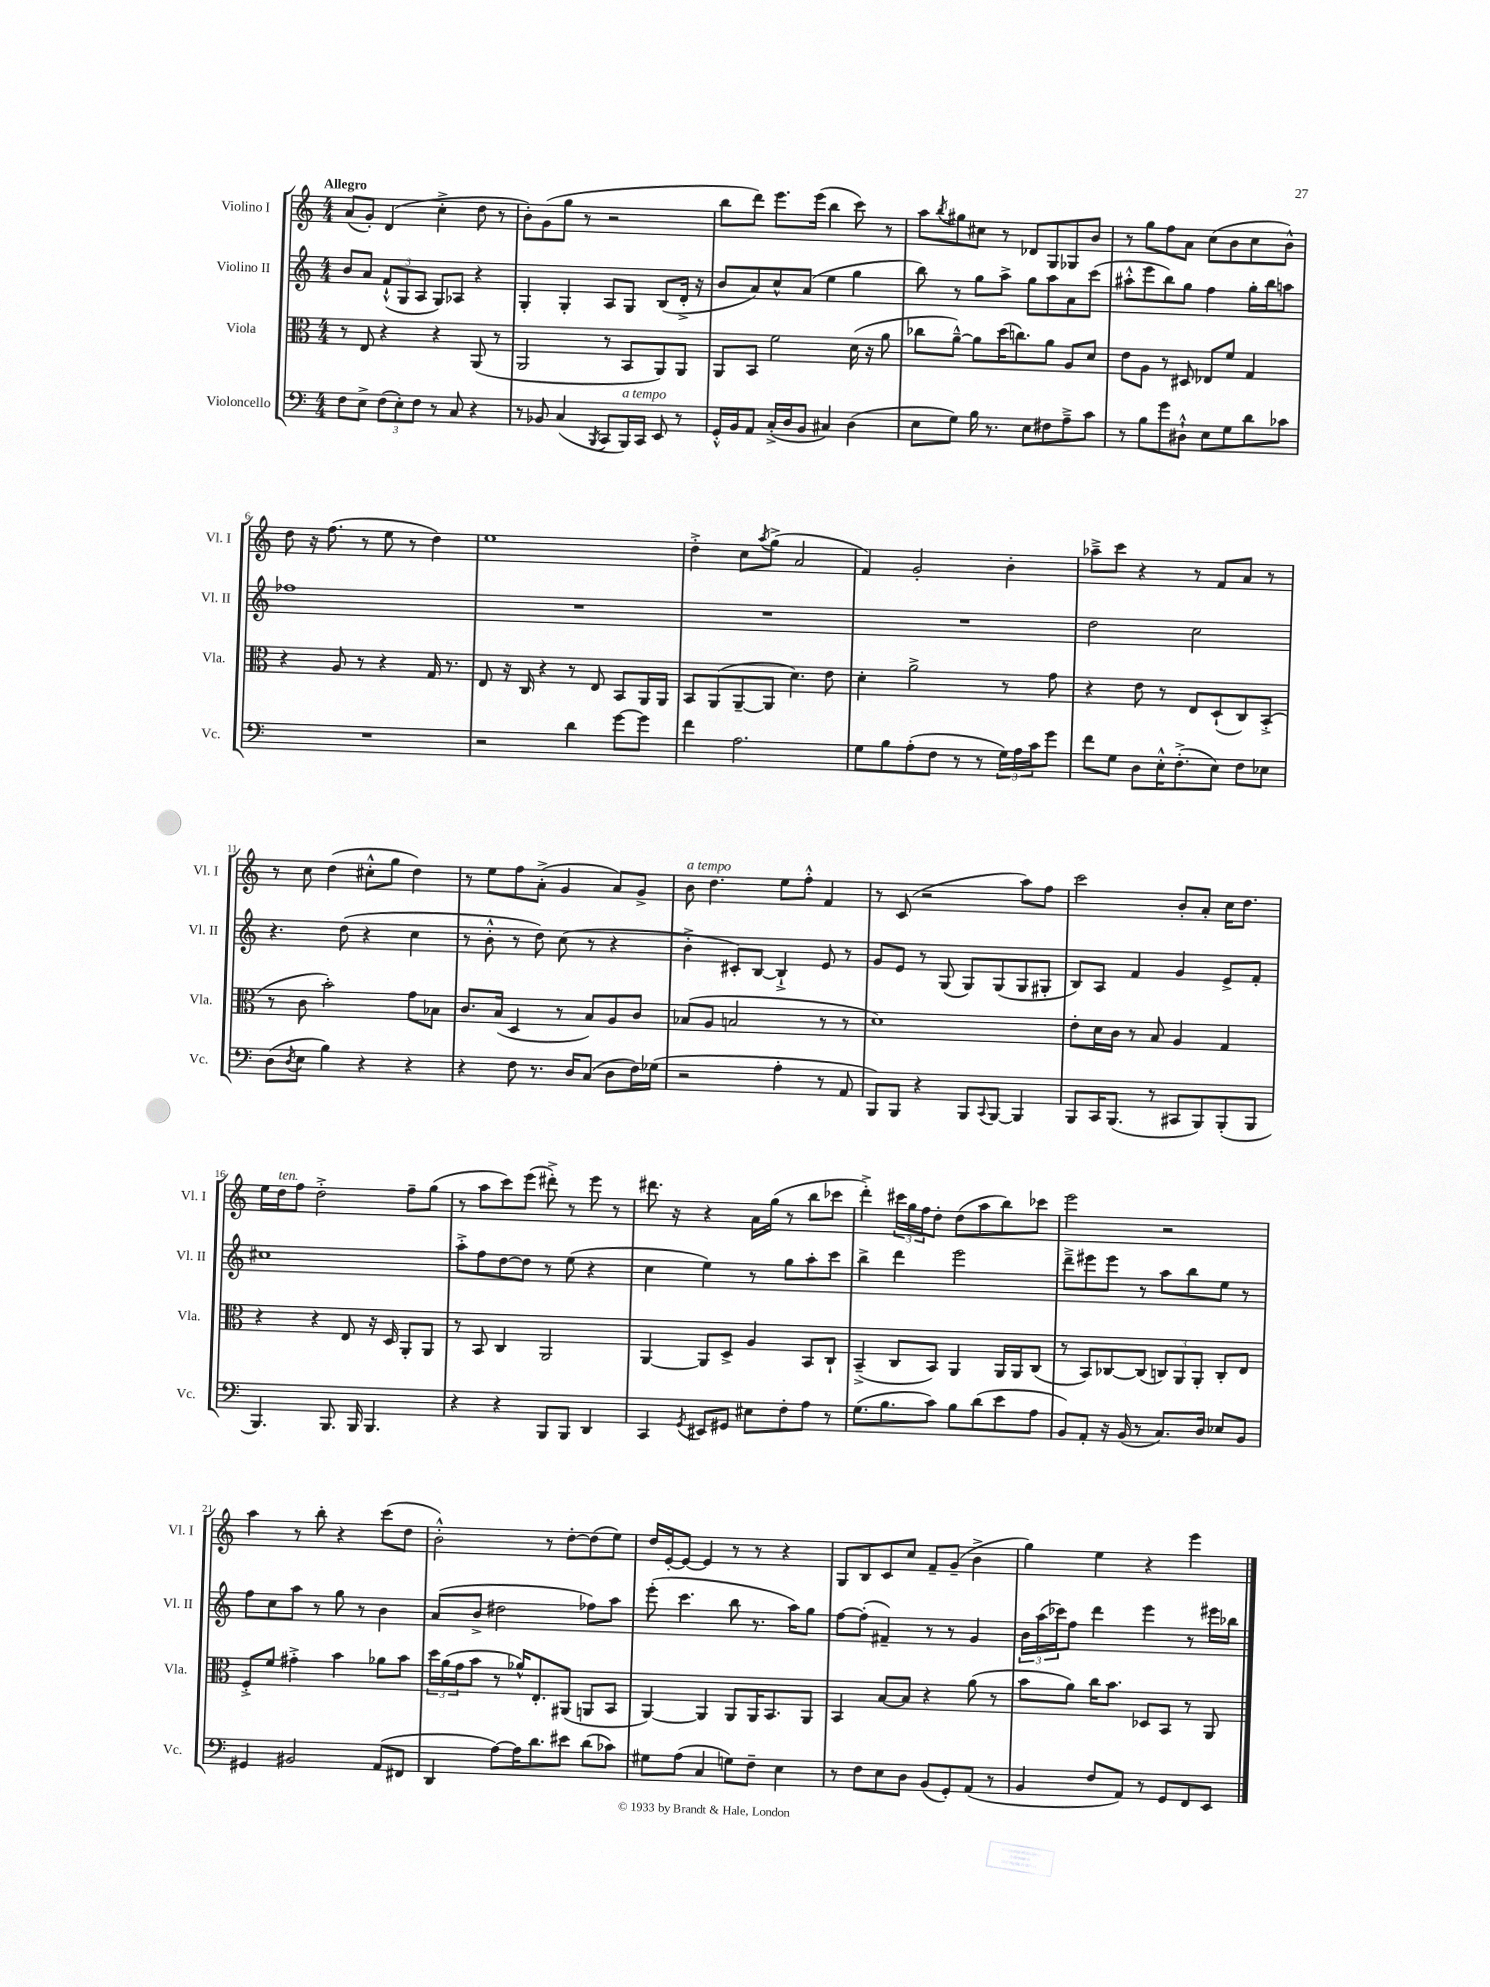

**kern	**kern	**kern	**kern
*staff4	*staff3	*staff2	*staff1
*clefF4	*clefC3	*clefG2	*clefG2
*k[]	*k[]	*k[]	*k[]
*M4/4	*M4/4	*M4/4	*M4/4
8F	8r	8b	(8a
8E^	8E	8a	8g')
(12F	4r	(12f`^^	(4d
12E')	.	12G	.
12F	.	12A	.
8r	4r	8G)	4cc'^
8C	.	8A-	.
4r	(8AA	4r	8dd
.	8r	.	8r
=	=	=	=
8r	2AA	4G'	8b')
8BB-	.	.	(8g
(4C	.	4G'	8gg
.	.	.	8r
8qBBB	.	.	.
8CC	8r	8A	2r
16BBB)	8BB	8G	.
16CC	.	.	.
8EE	8AA)	(8B	.
8r	8AA	16d'^	.
.	.	16r	.
=	=	=	=
16GG'^^	8AA	8b	8bb
16BB	.	.	.
8AA	8BB	8a)	8ddd)
(16C'^	2f	8cc^^	8.eee
16D	.	.	.
8BB	.	(8a	.
.	.	.	(16eee
4C#)	.	4ee	4bb
(4D	(16d	4gg	8ccc)
.	16r	.	.
.	8a	.	8r
=	=	=	=
8E	8cc-	8bb)	8aa
.	.	.	8qbb
8G)	[8a~^^)	8r	8gg#
16B	8a]	8gg	8cc#
8.r	.	.	.
.	(16dd	8aa^	8r
.	8.cc)	.	.
8E	.	8gg	8d-
8F#	8a	8aa	8G
8A~^	8A	8a	8G-
8c	8d	(8ccc	8b
=	=	=	=
8r	8e	8aa#'^^	8r
8B	8A	8eee	8gg
8g	8r	8bb)	8ff
8D#`^^	8D#	8gg	8a
8E	8E-	4ff	(8cc
8G	8f	.	8b
8d	4G	16gg'	8cc
.	.	16bb	.
8c-	.	8aa	8b^^)
=	=	=	=
1r	4r	1ff-	8dd
.	.	.	16r
.	.	.	(8.ff
.	8A	.	.
.	8r	.	8r
.	4r	.	8ee
.	.	.	8r
.	16G	.	4dd)
.	8.r	.	.
=	=	=	=
2r	8E	1r	1ee
.	16r	.	.
.	16C	.	.
.	4r	.	.
4d	8r	.	.
.	8E	.	.
[8g	8BB	.	.
8g]	16AA	.	.
.	16AA	.	.
=	=	=	=
4f	8BB	1r	4dd'^
.	(8AA	.	.
2.A	[8AA~	.	8cc
.	.	.	8qaa
.	8AA]	.	(8gg^
.	4.d)	.	2a
.	8e	.	.
=	=	=	=
8G	4d'	1r	4f)
8B	.	.	.
(8A'	2a^	.	2g'
8F	.	.	.
8r	.	.	.
8r	.	.	.
24G)	8r	.	4b'
24A	.	.	.
24c	.	.	.
8g	8g	.	.
=	=	=	=
8f	4r	2dd	8aa-~^
8G	.	.	8ccc
8D	8e	.	4r
16E'^^	8r	.	.
(8.F'^	.	.	.
.	8E	2cc	8r
8E)	(8D`	.	8f
8F	8C)	.	8a
8E-	(8BB'^	.	8r
=	=	=	=
(8D	8r	4.r	8r
8qD	.	.	.
8E	8c	.	8cc
4B)	2b')	.	(4dd
.	.	(8dd	.
4r	.	4r	8cc#'^^
.	.	.	8gg
4r	8g	4cc	4dd)
.	8B-	.	.
=	=	=	=
4r	8.c	8r	8r
.	.	8b'^^	8ee
.	(16B	.	.
8F	4D	8r	8ff
8.r	.	8dd)	(8a'^
.	8r	(8cc	4g
16D	.	.	.
(8C	8B)	8r	.
8D	8A	4r	8a)
16F)	8c	.	8g^
(16G-	.	.	.
=	=	=	=
2r	(8B-	4b'^	8b
.	8A	.	4.dd
.	2B	8c#')	.
.	.	[8B	.
4A'	.	4B`^]	8ee
.	.	.	8ff'^^
8r	8r	8e	4f
8AA	8r	8r	.
=	=	=	=
8BBB)	1d)	8g	8r
8BBB	.	8e	(8c
4r	.	8r	2r
.	.	(8G	.
8BBB	.	8G)	.
8qqCC	.	.	.
[8BBB	.	(8G	.
4BBB]	.	8G	8aa)
.	.	8G#'	8ff
=	=	=	=
8BBB	8e'	8B)	2ccc
16CC	16d	8A	.
(8.BBB	16c	.	.
.	8r	4f	.
8r	8B	.	.
8CC#	4A	4g	8b'
8BBB)	.	.	8a'
(8BBB'	4G	8e^	16cc
.	.	.	8.dd
8BBB	.	8f'	.
=	=	=	=
4.BBB)	4r	1cc#	16ee
.	.	.	16dd
.	.	.	8ff
.	4r	.	2dd'^
8.BBB	.	.	.
.	8E	.	.
16BBB	.	.	.
4.BBB	16r	.	.
.	16D	.	.
.	8AA'	.	8ff~
.	8AA	.	(8gg
=	=	=	=
4r	8r	8aa'^	8r
.	8BB	8ff	8aa
4r	4C	[8dd	8ccc)
.	.	8dd]	(8eee
8BBB	2AA	8r	8ddd#'^)
8BBB	.	(8ee	8r
4DD	.	4r	8eee
.	.	.	8r
=	=	=	=
4CC	[4AA	4cc	8.ddd#
.	.	.	16r
8qGG	.	.	.
8EE#	8AA]	4ee)	4r
8GG#	8D^	.	.
8E#	4A	8r	16a
.	.	.	(16gg
8F'	.	8gg	8r
8A	8BB	8aa'	8bb
8r	8C`	8ccc	8ccc-
=	=	=	=
(8.G	(4BB~^	4bb^	4ddd'^)
8.B	.	.	.
.	8C	4ddd	24ccc#
.	.	.	24gg
.	.	.	24ff
8c)	8BB)	.	8dd'
8B	4AA	2eee	(8dd
(8d	.	.	8aa
8e	16AA	.	8bb)
.	16AA	.	.
8A	(8C	.	8ccc-
=	=	=	=
8BB)	8r	8ddd~^	2eee
8AA'	8BB)	8eee#	.
16r	[8C-	8eee#	.
(16BB	.	.	.
8r	(8C-]	8r	.
8.C)	12C)	8aa	2r
.	12AA	.	.
.	.	8bb	.
.	12AA'	.	.
16D	.	.	.
8E-	8C'	8ee	.
8BB	8E	8r	.
=	=	=	=
4GG#	8F'^	8ff	4aa
.	8f	8cc	.
2BB#	4g#'^	8aa	8r
.	.	8r	8bb'
.	4b	8gg	4r
.	.	8r	.
(8AA	8a-	4b	(8ccc
8FF#	8b	.	8dd
=	=	=	=
4DD	24dd	(8a	2b'^^)
.	(24a	.	.
.	24g	.	.
.	8b	8b^	.
[8A)	8r	2dd#	.
16A]	16a-^^)	.	.
8.d	8.E'	.	.
.	.	.	8r
8e#	(8AA#	.	[8dd'
(8d	8AA	8ff-)	(8dd]
8c-)	8BB	8aa	8ee)
=	=	=	=
8G#	[4AA)	(8eee'	16dd
.	.	.	[16e'
(8A	.	4.ccc	8e_
4C	4AA]	.	4e]
8G)	8AA	8bb	8r
8F~	16AA	8.r	8r
.	8.BB	.	.
4E	.	.	4r
.	.	16aa)	.
.	8AA	8gg	.
=	=	=	=
8r	4BB	[8ff	8G
8F	.	(8ff']	8B
8E	[8B	4f#~)	8c
8D	8B]	.	8cc
(8BB	4r	8r	8f~
8GG')	.	8r	(8g~
(8AA	(8a	4g	4b^
8r	8r	.	.
=	=	=	=
4BB	8b	24b	4gg)
.	.	(24aa	.
.	.	24ccc-)	.
.	8a)	8ff	.
8F	16cc	4ddd	4ee
.	8.b	.	.
8AA)	.	.	.
8r	8D-	4eee	4r
8GG	8BB	.	.
8FF	8r	8r	4eee
8EE	8AA	16eee#	.
.	.	16bb-	.
==	==	==	==
*-	*-	*-	*-
